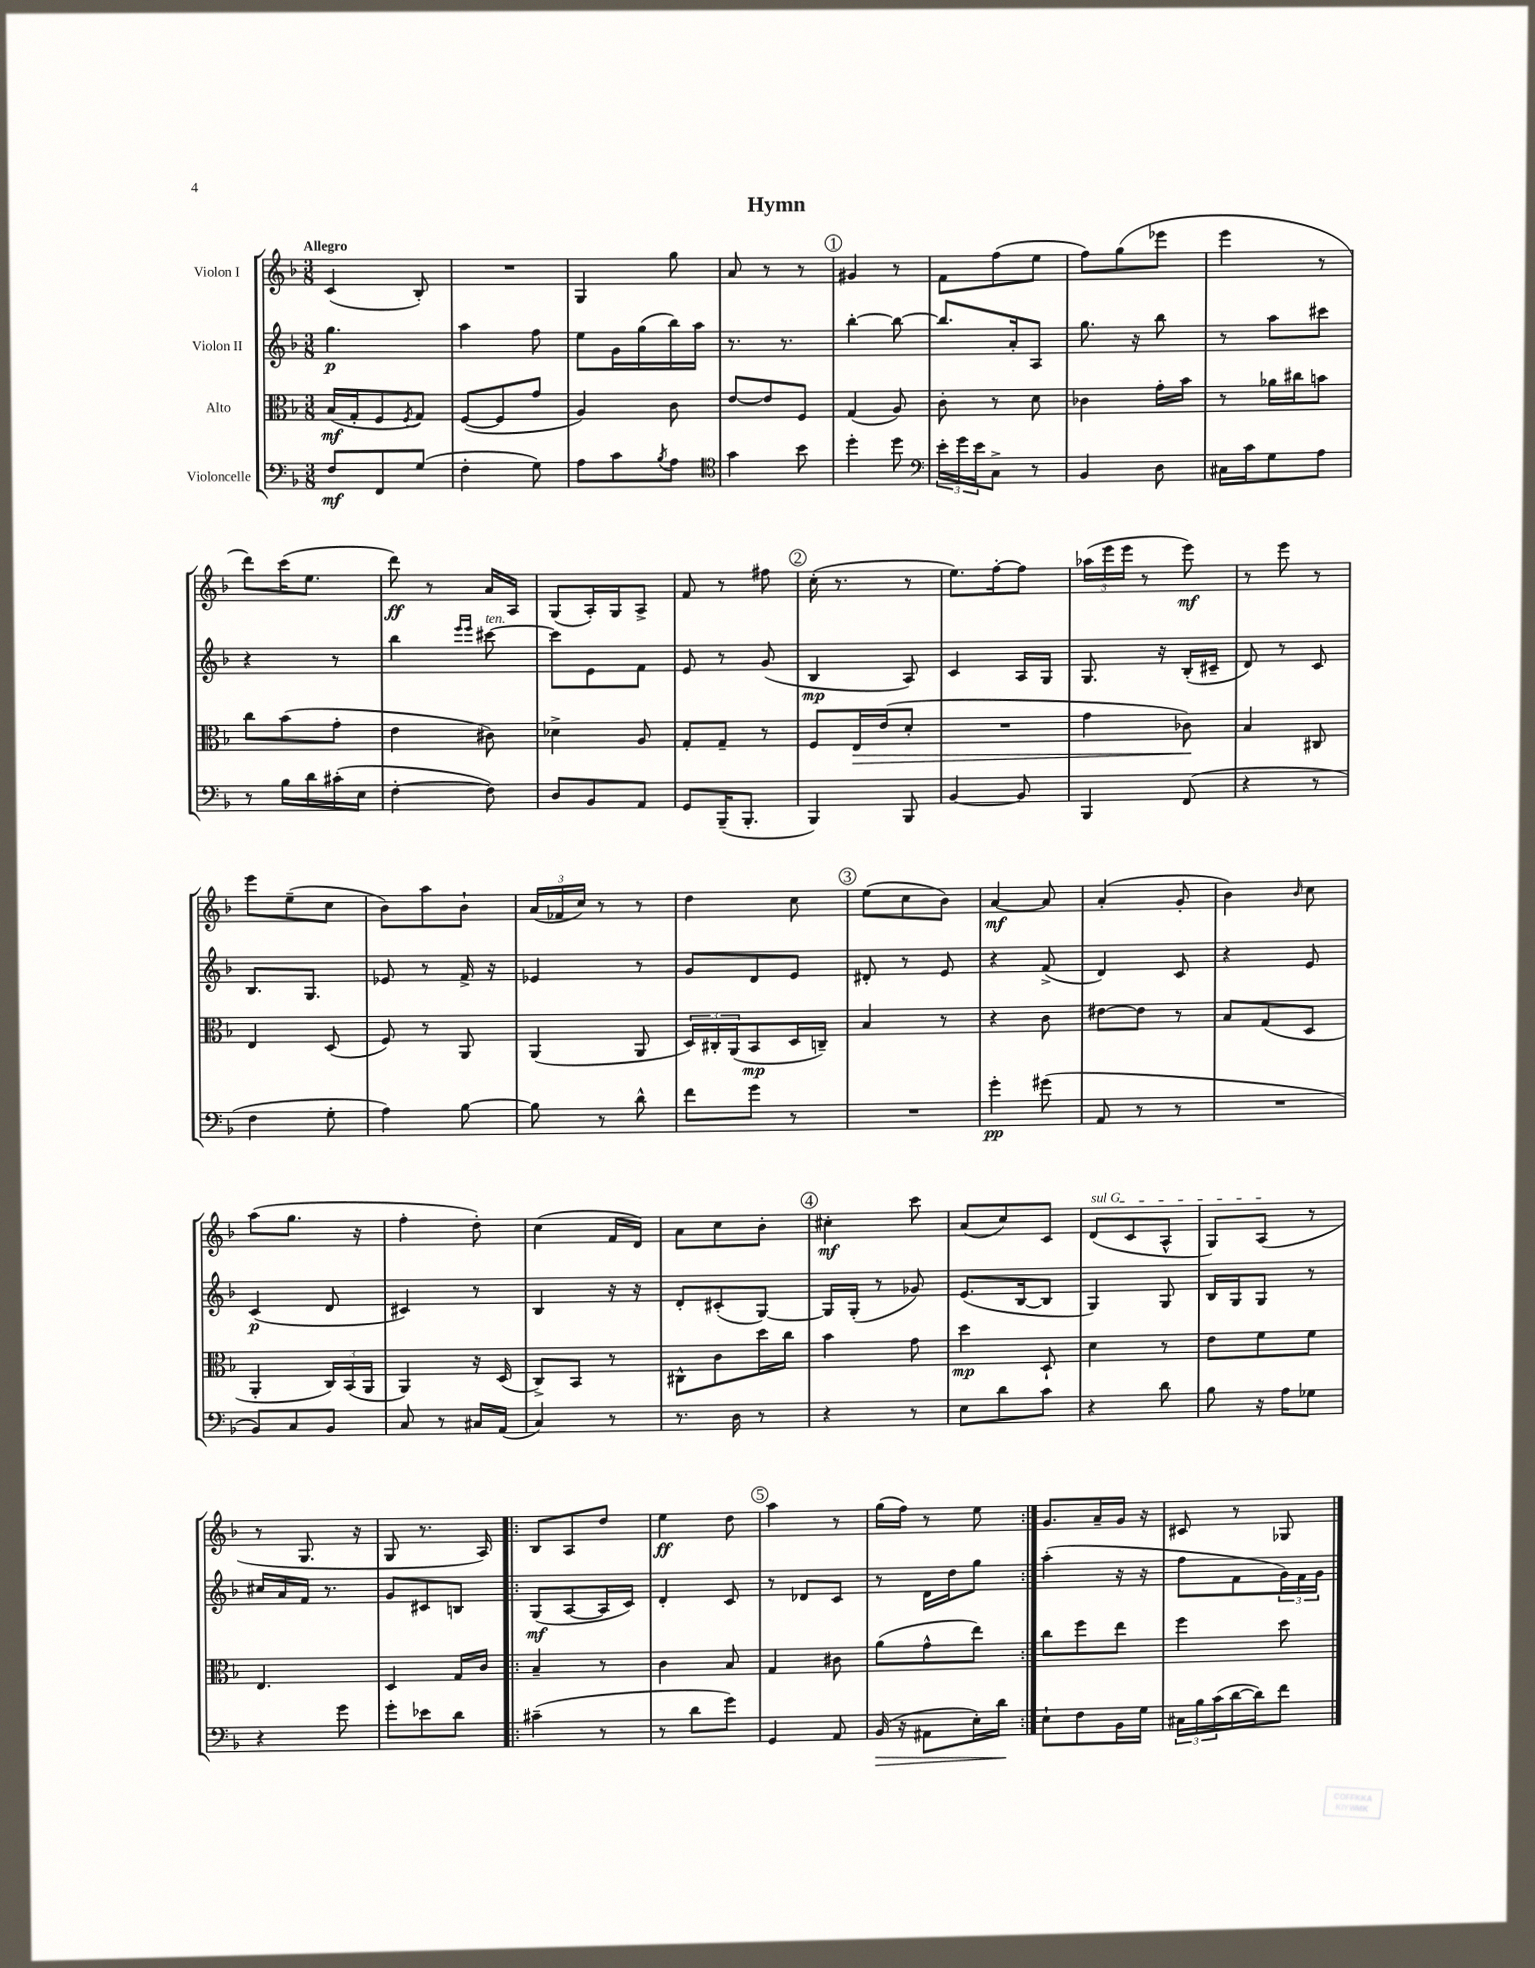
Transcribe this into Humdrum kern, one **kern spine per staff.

**kern	**dynam	**kern	**dynam	**kern	**dynam	**kern	**dynam
*part4	*part4	*part3	*part3	*part2	*part2	*part1	*part1
*staff4	*staff4	*staff3	*staff3	*staff2	*staff2	*staff1	*staff1
*I"Violoncelle	*	*I"Alto	*	*I"Violon II	*	*I"Violon I	*
*clefF4	*	*clefC3	*	*clefG2	*	*clefG2	*
*k[b-]	*	*k[b-]	*	*k[b-]	*	*k[b-]	*
*M3/8	*	*M3/8	*	*M3/8	*	*M3/8	*
=1	=1	=1	=1	=1	=1	=1	=1
!	!	!	!	!	!	!LO:TX:a:B:t=Allegro	!
8F/L	mf	(16B-/LL	mf	4.gg\	p	(4c/	.
.	.	16G'/J	.	.	.	.	.
8FF/	.	8F/	.	.	.	.	.
.	.	8qF/	.	.	.	.	.
(8G/J	.	8G/J)	.	.	.	8B-'/)	.
=2	=2	=2	=2	=2	=2	=2	=2
4F'\	.	([8F/L	.	4aa\	.	4.r	.
.	.	8F/]	.	.	.	.	.
8G\)	.	8g/J	.	8ff\	.	.	.
=3	=3	=3	=3	=3	=3	=3	=3
8A\L	.	4A/)	.	8ee\L	.	4G/	.
8c\	.	.	.	16g\L	.	.	.
.	.	.	.	(16gg\	.	.	.
8qB-/	.	.	.	.	.	.	.
8A\J	.	8c\	.	16bb-\)	.	8gg\	.
.	.	.	.	16aa\JJ	.	.	.
=4	=4	=4	=4	=4	=4	=4	=4
*clefC4	*	*	*	*	*	*	*
4g\	.	[8e/L	.	8.r	.	8a/	.
.	.	8e/]	.	.	.	8r	.
.	.	.	.	8.r	.	.	.
8b-\	.	8F/J	.	.	.	8r	.
!!LO:REH:place=s1:t=1
=5	=5	=5	=5	=5	=5	=5	=5
4dd'\	.	(4G/	.	[4bb-'\	.	4g#X/	.
8dd\	.	8A/)	.	8bb-\_	.	8r	.
=6	=6	=6	=6	=6	=6	=6	=6
*clefF4	*	*	*	*	*	*	*
24e'\LL	.	8c'\	.	8.bb-/L]	.	8f\L	.
24g\	.	.	.	.	.	.	.
24e\J	.	.	.	.	.	.	.
8C^\J	.	8r	.	.	.	(8ff\	.
.	.	.	.	16a'/k	.	.	.
8r	.	8d\	.	8A/J	.	8ee\J	.
=7	=7	=7	=7	=7	=7	=7	=7
4BB-/	.	4c-X\	.	8.gg\	.	8ff\L)	.
.	.	.	.	.	.	(8gg\	.
.	.	.	.	16r	.	.	.
8D\	.	16g'\LL	.	8bb-\	.	8eee-X\J	.
.	.	16b-\JJ	.	.	.	.	.
=8	=8	=8	=8	=8	=8	=8	=8
16C#X\LL	.	8r	.	8r	.	4eee\	.
16c\J	.	.	.	.	.	.	.
8G\	.	16a-X\LL	.	8aa\L	.	.	.
.	.	16cc#X\J	.	.	.	.	.
8A\J	.	8bn\J	.	8ccc#X\J	.	8r	.
!!LO:LB:g=z
=9	=9	=9	=9	=9	=9	=9	=9
8r	.	8cc\L	.	4r	.	8ddd\L)	.
16B-\LL	.	(8b-\	.	.	.	(16ccc\K	.
16d\	.	.	.	.	.	8.ee\J	.
(16c#X'\	.	8g'\J	.	8r	.	.	.
16E\JJ	.	.	.	.	.	.	.
=10	=10	=10	=10	=10	=10	=10	=10
[4F'\	.	4e\	.	4bb-\	.	8ddd\)	ff
.	.	.	.	.	.	8r	.
.	.	.	.	16qqeee/LL	.	.	.
.	.	.	.	16qqeee/JJ	.	.	.
!	!	!	!	!LO:TX:a:i:t=ten.	!	!	!
8F\])	.	8c#X\)	.	[8ccc#X\	.	16a/LL	.
.	.	.	.	.	.	16A/JJ	.
=11	=11	=11	=11	=11	=11	=11	=11
8D/L	.	4d-X^\	.	8ccc#\L]	.	(8G/L	.
8BB-/	.	.	.	8e\	.	16A'/L)	.
.	.	.	.	.	.	16G/J	.
8AA/J	.	8A/	.	8f\J	.	8A^/J	.
=12	=12	=12	=12	=12	=12	=12	=12
8GG/L	.	8G'/L	.	8e/	.	8f/	.
(16BBB-~/K	.	8G~/J	.	8r	.	8r	.
8.BBB-'/J	.	.	.	.	.	.	.
.	.	8r	.	(8g/	.	8ff#X\	.
!!LO:REH:place=s1:t=2
=13	=13	=13	=13	=13	=13	=13	=13
4BBB-/)	.	8F/L	.	4B-/	mp	(16cc'\	.
.	.	.	.	.	.	8.r	.
!	!	!	!LO:HP:b	!	!	!	!
.	.	16E/L	>	.	.	.	.
.	.	(16e/J	.	.	.	.	.
8BBB-/	.	8d'/J	.	8A/)	.	8r	.
=14	=14	=14	=14	=14	=14	=14	=14
[4BB-/	.	4.r	.	4c/	.	8.ee\L)	.
.	.	.	.	.	.	[16ff'\k	.
8BB-/]	.	.	.	16A/LL	.	8ff\J]	.
.	.	.	.	16G/JJ	.	.	.
=15	=15	=15	=15	=15	=15	=15	=15
4BBB-/	.	4g\	.	8.G/	.	(24aa-X\LL	.
.	.	.	.	.	.	24eee\	.
.	.	.	.	.	.	24eee\JJ	.
.	.	.	.	.	.	8r	.
.	.	.	.	16r	.	.	.
(8FF/	.	8c-X\)	.	(16B-'/LL	.	8eee\)	mf
.	.	.	.	16c#X~/JJ	.	.	.
.	.	.	]	.	.	.	.
=16	=16	=16	=16	=16	=16	=16	=16
4r	.	4B-/	.	8d/)	.	8r	.
.	.	.	.	8r	.	8eee\	.
8r	.	8C#X/	.	8c/	.	8r	.
!!LO:LB:g=z
=17	=17	=17	=17	=17	=17	=17	=17
4F\	.	4E/	.	8.B-/L	.	8eee\L	.
.	.	.	.	.	.	(8ee~\	.
.	.	.	.	8.G/J	.	.	.
8G'\	.	(8D/	.	.	.	8cc\J	.
=18	=18	=18	=18	=18	=18	=18	=18
4A\)	.	8F/)	.	8e-X/	.	8b-\L)	.
.	.	8r	.	8r	.	8aa\	.
[8B-\	.	8AA/	.	16f^/	.	8b-`\J	.
.	.	.	.	16r	.	.	.
=19	=19	=19	=19	=19	=19	=19	=19
8B-\]	.	(4AA/	.	4e-X/	.	(24a/LL	.
.	.	.	.	.	.	24f-X/	.
.	.	.	.	.	.	24cc/JJ)	.
8r	.	.	.	.	.	8r	.
8d^^\	.	8AA/	.	8r	.	8r	.
=20	=20	=20	=20	=20	=20	=20	=20
8f\L	.	24D/LL)	.	8g/L	.	4dd\	.
.	.	24C#X'/	.	.	.	.	.
.	.	(24AA/J	.	.	.	.	.
8g\J	.	8BB-/	mp	8d/	.	.	.
8r	.	16D/L	.	8e/J	.	8cc\	.
.	.	16Cn~/JJ)	.	.	.	.	.
!!LO:REH:place=s1:t=3
=21	=21	=21	=21	=21	=21	=21	=21
4.r	.	4B-/	.	8d#X'/	.	(8ee\L	.
.	.	.	.	8r	.	8cc\	.
.	.	8r	.	8e/	.	8b-\J)	.
=22	=22	=22	=22	=22	=22	=22	=22
4g'\	pp	4r	.	4r	.	[4a/	mf
(8g#X\	.	8c\	.	(8f^/	.	8a/]	.
=23	=23	=23	=23	=23	=23	=23	=23
8AA/	.	[8e#X\L	.	4d/)	.	(4a'/	.
8r	.	8e#\J]	.	.	.	.	.
8r	.	8r	.	8c/	.	8g'/	.
=24	=24	=24	=24	=24	=24	=24	=24
4.r	.	8B-/L	.	4r	.	4b-\)	.
.	.	(8G/	.	.	.	.	.
.	.	.	.	.	.	16qqb-/	.
.	.	8D/J	.	8e/	.	8cc\	.
!!LO:LB:g=z
=25	=25	=25	=25	=25	=25	=25	=25
8BB-/L)	.	4AA'/	.	(4c/	p	(8aa\L	.
8C/	.	.	.	.	.	8.gg\J	.
8BB-/J	.	24C/LL)	.	8d/	.	.	.
.	.	(24BB-/	.	.	.	.	.
.	.	.	.	.	.	16r	.
.	.	24AA/JJ	.	.	.	.	.
=26	=26	=26	=26	=26	=26	=26	=26
8C/	.	4AA/)	.	4c#X/)	.	4ff'\	.
8r	.	.	.	.	.	.	.
16C#X/LL	.	16r	.	8r	.	8dd'\)	.
(16AA/JJ	.	(16D/	.	.	.	.	.
=27	=27	=27	=27	=27	=27	=27	=27
4C/)	.	8C^/L)	.	4B-/	.	(4cc\	.
.	.	8BB-/J	.	.	.	.	.
8r	.	8r	.	16r	.	16f/LL	.
.	.	.	.	16r	.	16d/JJ)	.
=28	=28	=28	=28	=28	=28	=28	=28
8.r	.	8C#X^^\L	.	8d'/L	.	8a\L	.
.	.	8c\	.	(8c#X'/	.	8cc\	.
16D\	.	.	.	.	.	.	.
8r	.	16dd\L	.	[8G/J)	.	8b-'\J	.
.	.	16cc\JJ	.	.	.	.	.
!!LO:REH:place=s1:t=4
=29	=29	=29	=29	=29	=29	=29	=29
4r	.	4b-\	.	16G/LL]	.	4cc#X'\	mf
.	.	.	.	(16G'/JJ	.	.	.
.	.	.	.	8r	.	.	.
8r	.	8g\	.	8g-X/)	.	8ccc\	.
=30	=30	=30	=30	=30	=30	=30	=30
8E\L	.	4dd\	mp	(8.e/L	.	(8a/L	.
8d\	.	.	.	.	.	8cc/)	.
.	.	.	.	[16B-/k	.	.	.
8c\J	.	8D`/	.	8B-/J]	.	8c/J	.
=31	=31	=31	=31	=31	=31	=31	=31
!	!	!	!	!	!	!LO:TX:a:i:t=sul G	!
4r	.	4d\	.	4G/)	.	(8d/L	.
.	.	.	.	.	.	8c/	.
8d\	.	8r	.	8G/	.	8A^^/J	.
=32	=32	=32	=32	=32	=32	=32	=32
8B-\	.	8e\L	.	16B-/LL	.	8G/L)	.
.	.	.	.	16G/J	.	.	.
16r	.	8f\	.	8G/J	.	(8A/J	.
16A\KL	.	.	.	.	.	.	.
8G-X\J	.	8f\J	.	8r	.	8r	.
!!LO:LB:g=z
=33	=33	=33	=33	=33	=33	=33	=33
4r	.	4.E/	.	16cc#X/LL	.	8r	.
.	.	.	.	16a/	.	.	.
.	.	.	.	16f/JJ	.	8.G/	.
.	.	.	.	8.r	.	.	.
8g\	.	.	.	.	.	.	.
.	.	.	.	.	.	16r	.
=34	=34	=34	=34	=34	=34	=34	=34
8g'\L	.	4D/	.	8g/L	.	8G/	.
8e-X\	.	.	.	8c#X/	.	8.r	.
8d\J	.	16G/LL	.	8Bn/J	.	.	.
.	.	16c/JJ	.	.	.	16A/)	.
=35!|:	=35!|:	=35!|:	=35!|:	=35!|:	=35!|:	=35!|:	=35!|:
(4c#X~\	.	4B-~/	.	(8G/L	mf	8B-/L	.
.	.	.	.	[8A/	.	8A/	.
8r	.	8r	.	16A/L]	.	8dd/J	.
.	.	.	.	16c/JJ)	.	.	.
=36	=36	=36	=36	=36	=36	=36	=36
8r	.	4c\	.	4d'/	.	4ee\	ff
8d\L	.	.	.	.	.	.	.
8g\J)	.	8B-/	.	8c/	.	8dd\	.
!!LO:REH:place=s1:t=5
=37	=37	=37	=37	=37	=37	=37	=37
4GG/	.	4G/	.	8r	.	4aa\	.
.	.	.	.	8d-X/L	.	.	.
8AA/	.	8c#X\	.	8c/J	.	8r	.
=38	=38	=38	=38	=38	=38	=38	=38
!	!LO:HP:b	!	!	!	!	!	!
(16BB-/	>	(8a\L	.	8r	.	(16gg\LL	.
16r	.	.	.	.	.	16ff\JJ)	.
8AA#X\L	.	8g^^\	.	16d\LL	.	8r	.
.	.	.	.	16dd\J	.	.	.
16E'\L)	.	8ee\J)	.	8gg\J	.	8ee\	.
16d\JJ	.	.	.	.	.	.	.
.	]	.	.	.	.	.	.
=39:|!	=39:|!	=39:|!	=39:|!	=39:|!	=39:|!	=39:|!	=39:|!
8E`\L	.	8cc\L	.	(4aa'\	.	8.g/L	.
8F\	.	8ff\	.	.	.	.	.
.	.	.	.	.	.	16a~/L	.
16BB-\L	.	8ee\J	.	16r	.	16g/JJ	.
16G\JJ	.	.	.	16r	.	16r	.
=40	=40	=40	=40	=40	=40	=40	=40
24C#X\LL	.	4ff\	.	8ff\L	.	8c#X/	.
24B-\	.	.	.	.	.	.	.
(24c\	.	.	.	.	.	.	.
[16d\	.	.	.	8f\	.	8r	.
16d\J])	.	.	.	.	.	.	.
8f\J	.	8dd\	.	24g\L)	.	8G-X/	.
.	.	.	.	24f\	.	.	.
.	.	.	.	24g\JJ	.	.	.
==	==	==	==	==	==	==	==
*-	*-	*-	*-	*-	*-	*-	*-
